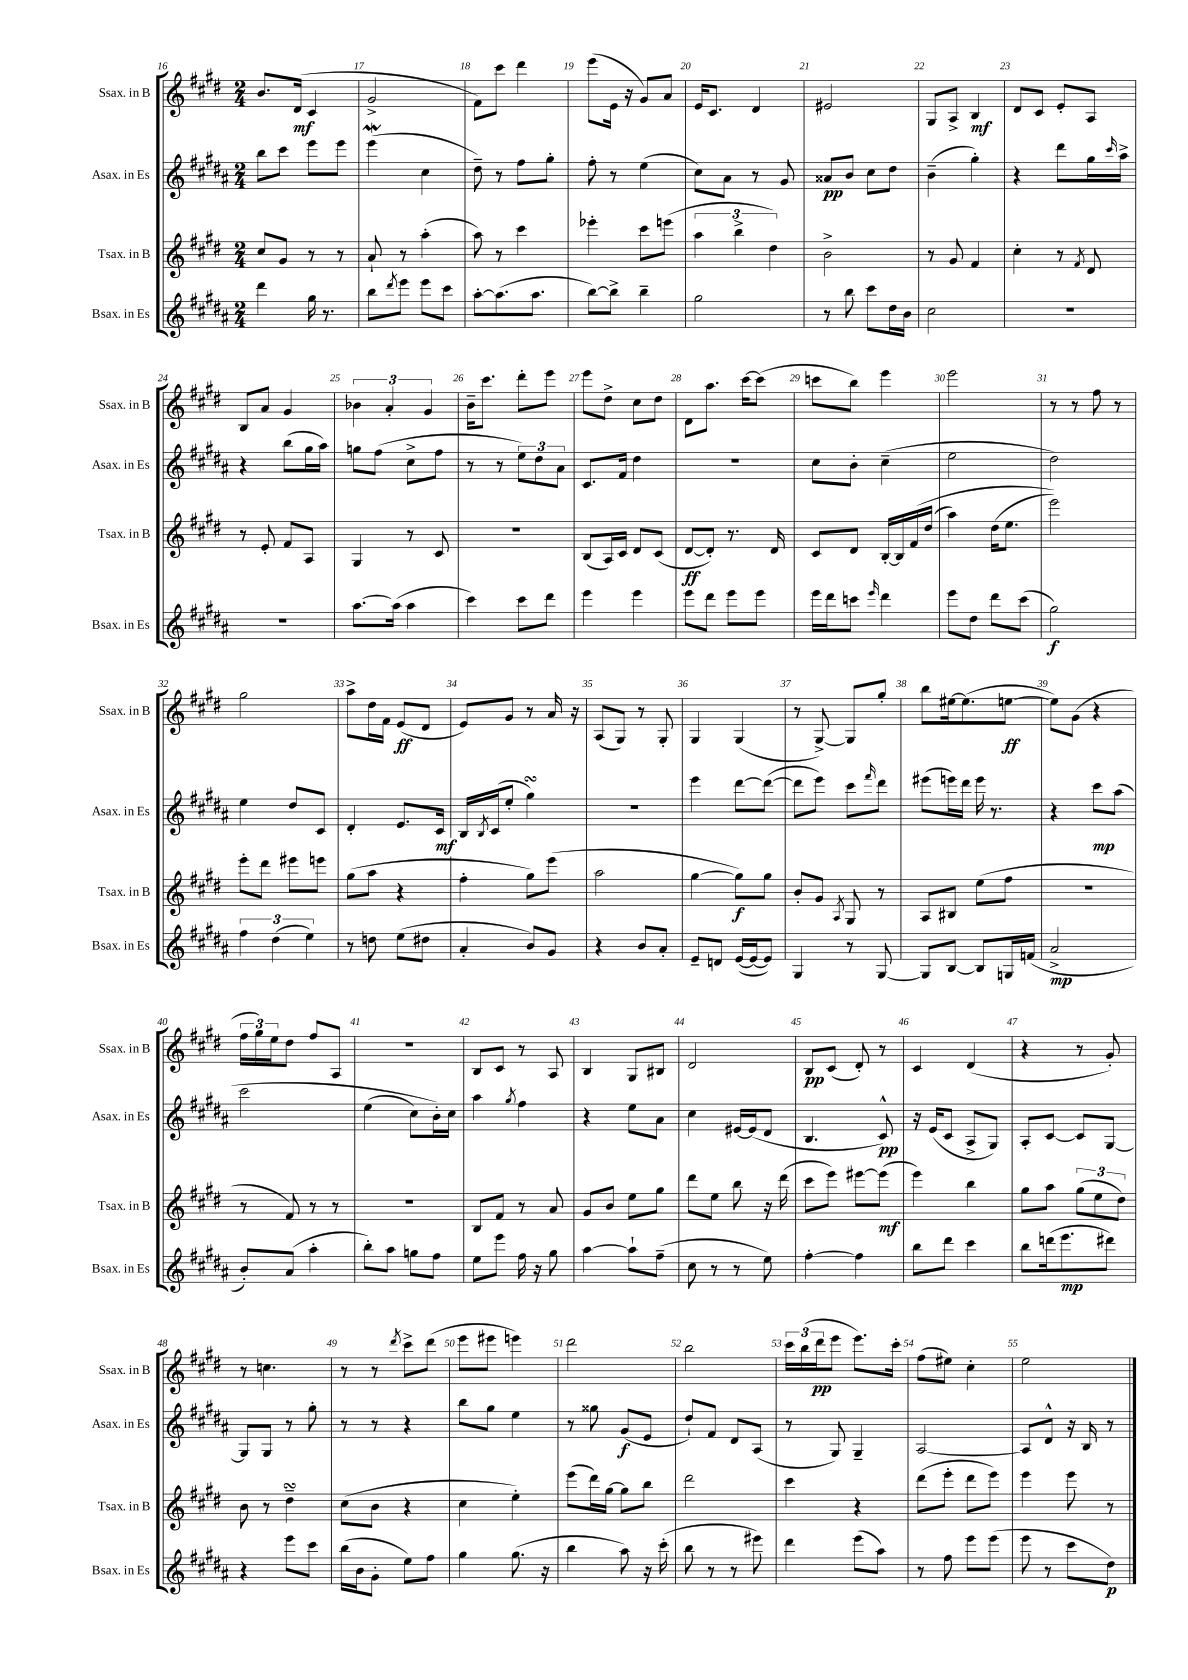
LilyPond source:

<<
\new StaffGroup <<
\new Staff = "s0" \with { instrumentName = "Ssax. in B" shortInstrumentName = "Ssax. in B" } {
    \clef treble \key e \major \numericTimeSignature \time 2/4
    b'8. dis'16\mf( cis'4 |
    gis'2-> |
    fis'8) cis'''8 dis'''4 |
    e'''8( e'16 r16 gis'8) a'8 |
    e'16 cis'8. dis'4 |
    eis'2 |
    gis8 a8-> b4\mf |
    dis'8 cis'8 e'8-. a8 |
    b8 a'8 gis'4 |
    \tuplet 3/2 { bes'4 a'4-. gis'4 } |
    b'16-- cis'''8. dis'''8-. e'''8 |
    e'''8 dis''8-> cis''8 dis''8 |
    dis'8 a''8. cis'''16~ cis'''8( |
    c'''8 b''8) e'''4 |
    e'''2 |
    r8 r8 fis''8 r8 |
    gis''2 |
    a''8-> dis''16 fis'16 e'8\ff( dis'8 |
    e'8) gis'8 r8 a'16 r16 |
    a8( gis8) r8 gis8-. |
    gis4 gis4( |
    r8 gis8~->) gis8 gis''8-. |
    b''8 eis''16~ eis''8.( e''8~\ff |
    e''8) gis'8( r4 |
    \tuplet 3/2 { fis''16 gis''16) e''16 } dis''8 fis''8 a8 |
    r2 |
    b8 cis'8 r8 a8 |
    b4 gis8 bis8 |
    dis'2 |
    b8\pp cis'8( dis'8-.) r8 |
    cis'4 dis'4( |
    r4 r8 gis'8-.) |
    r8 c''4. |
    r8 r8 \acciaccatura { dis'''8 } cis'''8-> dis'''8( |
    e'''8 eis'''8 e'''4) |
    dis'''2 |
    b''2 |
    \tuplet 3/2 { cis'''16 b''16( dis'''16\pp } e'''8 e'''8.) cis'''16-. |
    fis''8( eis''8) cis''4-. |
    e''2 \bar "|." |
}
\new Staff = "s1" \with { instrumentName = "Asax. in Es" shortInstrumentName = "Asax. in Es" } {
    \clef treble \key b \major \numericTimeSignature \time 2/4
    b''8 cis'''8 e'''8 e'''8 |
    e'''4\mordent( cis''4 |
    dis''8--) r8 fis''8 gis''8-. |
    fis''8-. r8 e''4( |
    cis''8) ais'8 r8 gis'8 |
    aisis'8\pp b'8 cis''8 dis''8 |
    b'4--( gis''4-.) |
    r4 dis'''8 gis''16 \grace { cis'''16 } ais''16-> |
    r4 b''8( gis''16 ais''16) |
    g''8 fis''8( cis''8-> fis''8 |
    r8 r8 \tuplet 3/2 { e''8) dis''8 ais'8 } |
    cis'8. fis'16 dis''4 |
    R2 |
    cis''8 b'8-. cis''4--( |
    e''2 |
    dis''2) |
    e''4 dis''8 cis'8 |
    dis'4-. e'8. cis'16\mf |
    b16 \acciaccatura { b8 } cis'16( e''8-. gis''4\turn) |
    r2 |
    e'''4 dis'''8~ dis'''8~( |
    dis'''8 e'''8) cis'''8 \grace { fis'''16 } dis'''8 |
    eis'''8( e'''16) dis'''16 e'''16 r8. |
    r4 cis'''8\mp ais''8\( |
    cis'''2 |
    e''4( cis''8) b'16-.\) cis''16 |
    ais''4 \acciaccatura { gis''8 } fis''4 |
    r4 e''8 ais'8 |
    cis''4 eis'16~ eis'16( dis'8 |
    b4. cis'8-^\pp) |
    r16 e'16( cis'8 ais8-> gis8) |
    ais8-. cis'8~ cis'8 gis8~ |
    gis8 gis8 r8 gis''8-. |
    r8 r8 r4 |
    b''8 gis''8 e''4 |
    r8 gisis''8 gis'8\f( e'8 |
    dis''8-!) fis'8 dis'8 ais8( |
    r8 gis8) gis4-- |
    ais2~ |
    ais8 dis'8-^ r16 b16 r8 \bar "|." |
}
\new Staff = "s2" \with { instrumentName = "Tsax. in B" shortInstrumentName = "Tsax. in B" } {
    \clef treble \key e \major \numericTimeSignature \time 2/4
    cis''8 gis'8 r8 r8 |
    a'8-! r8 a''4-.( |
    a''8) r8 cis'''4 |
    ees'''4-. cis'''8 e'''8( |
    \tuplet 3/2 { a''4 b''4-> dis''4) } |
    b'2-> |
    r8 gis'8 fis'4 |
    cis''4-. r8 \acciaccatura { fis'8 } dis'8 |
    r8 e'8-. fis'8 a8 |
    gis4 r8 cis'8 |
    R2 |
    b8( a16) cis'16 dis'8 cis'8( |
    dis'8~\ff dis'8-.) r8. dis'16 |
    cis'8 dis'8 b16~-. b16 fis'16\( dis''16( |
    a''4) dis''16( e''8. |
    e'''2)\) |
    e'''8-. dis'''8 eis'''8 e'''8 |
    gis''8( a''8 r4 |
    fis''4-. gis''8) e'''8( |
    a''2 |
    gis''4~ gis''8\f) gis''8 |
    b'8-. gis'8 \acciaccatura { a8 } gis8 r8 |
    a8 bis8 e''8( fis''8 |
    R2 |
    r8 fis'8) r8 r8 |
    r2 |
    b8 fis'8 r8 a'8 |
    gis'8 b'8 e''8 gis''8 |
    dis'''8 e''8 b''8 r16 dis'''16( |
    cis'''8 e'''8) eis'''8~ eis'''8\mf( |
    e'''4) b''4 |
    gis''8 a''8 \tuplet 3/2 { gis''8( e''8 dis''8) } |
    b'8 r8 dis''4--\turn |
    cis''8( b'8 r4 |
    cis''4 e''4-.) |
    e'''8( dis'''16) gis''16~ gis''8 b''8 |
    dis'''2 |
    cis'''4 r4 |
    dis'''8( e'''8-. dis'''8 e'''8) |
    e'''4 e'''8 r8 \bar "|." |
}
\new Staff = "s3" \with { instrumentName = "Bsax. in Es" shortInstrumentName = "Bsax. in Es" } {
    \clef treble \key b \major \numericTimeSignature \time 2/4
    dis'''4 gis''16 r8. |
    b''8 \acciaccatura { dis'''8 } e'''8 e'''8 cis'''8 |
    ais''8~-. ais''8.( ais''8. |
    b''8~) b''8-> b''4-- |
    gis''2 |
    r8 b''8 cis'''8 dis''16 b'16 |
    cis''2 |
    R2 |
    R2 |
    ais''8.~ ais''16( ais''4 |
    cis'''4) cis'''8 dis'''8 |
    e'''4 e'''4 |
    e'''8 dis'''8 e'''8 e'''8 |
    e'''16 dis'''16 c'''8 \grace { e'''16 } dis'''4 |
    e'''8 dis''8 dis'''8 cis'''8( |
    gis''2\f) |
    \tuplet 3/2 { fis''4 dis''4( e''4) } |
    r8 d''8 e''8( dis''8 |
    ais'4-. b'8) gis'8 |
    r4 b'8 ais'8-. |
    e'8-- d'8 e'16~( e'16~ e'8) |
    gis4 r8 gis8~ |
    gis8 b8~ b8 g16 f'16( |
    ais'2->\mp |
    b'8-.) ais'8( ais''4-. |
    b''8-.) ais''8 g''8 fis''8 |
    e''8 e'''8 fis''16 r16 gis''8 |
    ais''4~ ais''8-! fis''8--( |
    cis''8 r8 r8 e''8) |
    fis''4~-. fis''4 |
    b''8 dis'''8 cis'''4 |
    b''8 d'''16( e'''8.\mp dis'''8) |
    r4 e'''8 cis'''8 |
    b''16( b'16 gis'8-. e''8) fis''8 |
    gis''4 gis''8.( r16 |
    b''4 ais''8) r16 cis'''16-.( |
    b''8 r8 r8 eis'''8) |
    dis'''4 e'''8( ais''8) |
    r8 fis''8 e'''8 e'''8( |
    e'''8 r8 cis'''8 dis''8\p) \bar "|." |
}
>>
>>
\layout { \context { \Score currentBarNumber = #16 \override BarNumber.break-visibility = ##(#f #t #t) barNumberVisibility = #all-bar-numbers-visible } }
